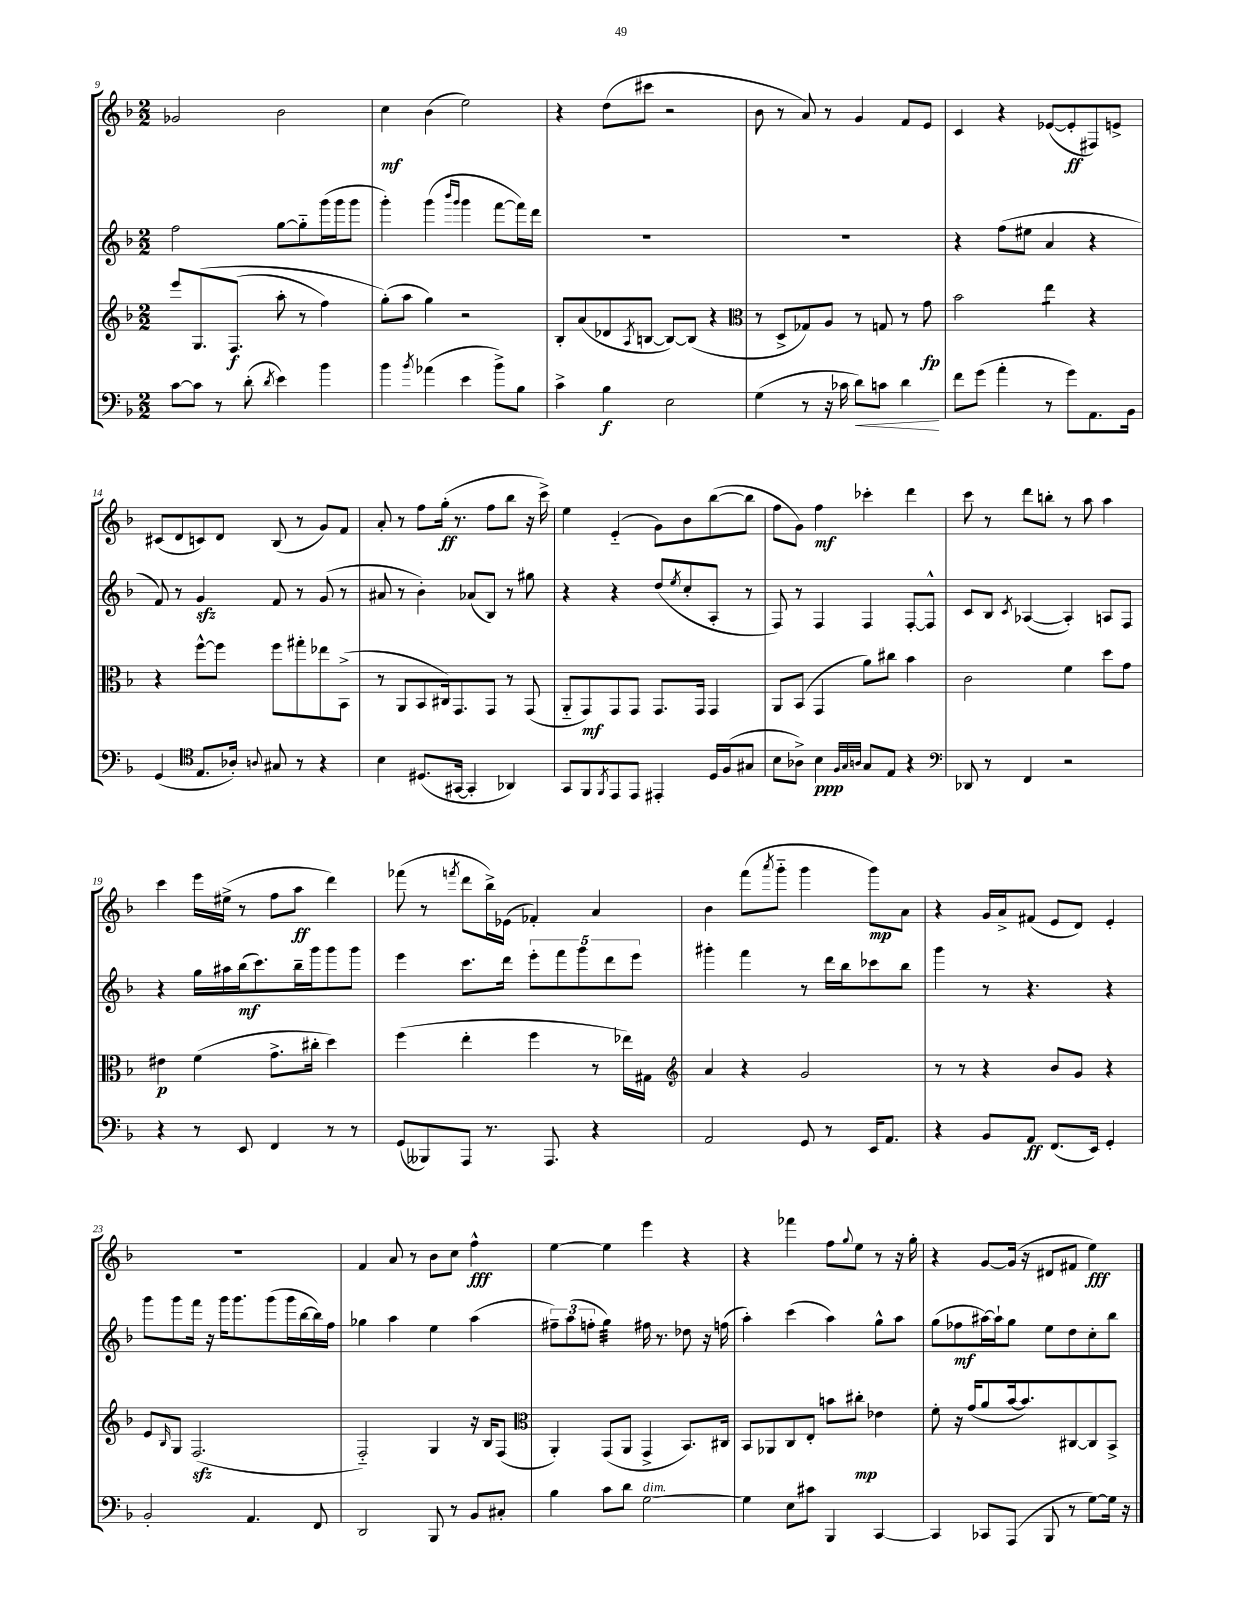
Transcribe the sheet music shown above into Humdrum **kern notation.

**kern	**kern	**kern	**kern
*staff4	*staff3	*staff2	*staff1
*clefF4	*clefG2	*clefG2	*clefG2
*k[b-]	*k[b-]	*k[b-]	*k[b-]
*M2/2	*M2/2	*M2/2	*M2/2
[8c	8eee	2ff	2g-
8c]	&(8.G	.	.
8r	.	.	.
.	(8.F	.	.
(8d'	.	.	.
8qd	.	.	.
4e)	8aa'	[8gg	2b-
.	8r	8gg'~]	.
4b-	4ff)	(16ggg	.
.	.	16ggg	.
.	.	8ggg	.
=	=	=	=
4b-	(8gg'&)	4ggg')	4cc
.	8aa	.	.
8qb-	.	.	.
(4a-	4gg)	(4ggg	(4b-
.	.	16qqbbb-	.
.	.	16qqggg	.
4e	2r	4ggg	2ee)
8b-^)	.	[8fff	.
8B-	.	16fff])	.
.	.	16ddd	.
=	=	=	=
4c^	8B-'	1r	4r
.	(8a	.	.
4B-	8d-	.	(8dd
.	8qA	.	.
.	[8B	.	8ccc#
2E	8B_)	.	2r
.	(8B]	.	.
.	4r	.	.
=	=	=	=
*	*clefC3	*	*
(4G	8r	1r	8b-
.	8D^	.	8r
8r	8G-)	.	8a)
16r	8A	.	8r
16c-	.	.	.
8d)	8r	.	4g
8c	8G	.	.
4d	8r	.	8f
.	8g	.	8e
=	=	=	=
8f	2b-	4r	4c
(8g	.	.	.
4a'	.	(8ff	4r
.	.	8ee#	.
8r	4ee	4a	([8e-
8g)	.	.	8e-']
8.AA	4r	4r	8F#)
.	.	.	8e^
16BB-	.	.	.
=	=	=	=
(4GG	4r	8f)	(8c#
.	.	8r	8d
*clefC4	*	*	*
8.E	[8ff^^	4g	8c)
.	8ff]	.	8d
16A-')	.	.	.
8qqA	.	.	.
8G#	8ff	8f	(8B-
8r	8gg#'	8r	8r
4r	8ee-	(8g	8g)
.	(8BB-^	8r	8f
=	=	=	=
4B-	8r	8a#	8a'
.	8AA	8r	8r
(8.D#	8BB-	4b-')	8ff
.	16C#)	.	(16gg'
[16GG#	8.GG	.	8.r
4GG#']	.	(8a-	.
.	8GG	8B-)	8ff
4AA-)	8r	8r	8bb-
.	(8GG	8gg#	16r
.	.	.	16ccc^)
=	=	=	=
8GG	8AA'~	4r	4ee
8FF	8GG)	.	.
8qFF	.	.	.
8EE	8GG	4r	(4e'~
8EE	8GG	.	.
4EE#'	8.GG	(8dd	8g)
.	.	8qee	.
.	.	8cc'	8b-
.	16GG	.	.
16D	4GG	8A'	([8bb-
(16F	.	.	.
8G#	.	8r	8bb-]
=	=	=	=
8B-	8AA	8F)	8ff
8A-^)	(8BB-	8r	8g)
4B-	4GG	4F	4ff
32qqF	.	.	.
32qqG	.	.	.
32qqA	.	.	.
8G	8a)	4F	4ccc-'
8E	8cc#	.	.
4r	4b-	[8F'	4ddd
.	.	8F^^]	.
=	=	=	=
*clefF4	*	*	*
8DD-	2c	8c	8ccc
8r	.	8B-	8r
.	.	8qc	.
4FF	.	([4A-	8ddd
.	.	.	8bb'
2r	4f	4A-'])	8r
.	.	.	8aa
.	8dd	8A	4aa
.	8g	8F	.
=	=	=	=
4r	4e#	4r	4ccc
8r	(4f	16gg	16eee
.	.	16aa#	(16ee#^
8EE	.	(16bb-	8r
.	.	8.ccc)	.
4FF	8.g^	.	8ff
.	.	16bb-~	8aa
.	16cc#'	16ggg	.
8r	4dd)	8ggg	4ddd)
8r	.	8ggg	.
=	=	=	=
(8GG	(4ff	4eee	(8fff-
8BBB--)	.	.	8r
.	.	.	8qfff
8AAA	4ee'	8.ccc	8ddd
8.r	.	.	16bb-^)
.	.	16ddd	(16e-
.	4ff	10eee'	4f-')
8.AAA	.	.	.
.	.	10fff	.
.	.	10ggg	.
4r	8r	.	4a
.	.	10ddd	.
.	16ee-)	.	.
.	.	10eee	.
.	16G#	.	.
=	=	=	=
*	*clefG2	*	*
2AA	4a	4ggg#'	4b-
.	4r	4fff	(8fff
.	.	.	8qaaa
.	.	.	8ggg'~
8GG	2g	8r	4ggg
8r	.	16ddd	.
.	.	16bb-	.
16EE	.	8ccc-	8ggg)
8.AA	.	.	.
.	.	8bb-	8a
=	=	=	=
4r	8r	4ggg	4r
.	8r	.	.
8BB-	4r	8r	16g
.	.	.	16a^
8AA	.	4.r	(8f#
(8.FF	8b-	.	8e
.	8g	.	8d)
16EE)	.	.	.
4GG'	4r	4r	4e'
=	=	=	=
2BB-'	8e	8ggg	1r
.	16qqB-	.	.
.	8G	8ggg	.
.	(2.F	16fff	.
.	.	16r	.
.	.	16ggg	.
.	.	8.ggg	.
4.AA	.	.	.
.	.	(8ggg	.
.	.	16ggg	.
.	.	[16bb-	.
8FF	.	16bb-])	.
.	.	16ff	.
=	=	=	=
2DD	2F'~)	4gg-	4f
.	.	4aa	8a
.	.	.	8r
8BBB-	4G	4ee	8b-
8r	.	.	8cc
8BB-	16r	(4aa	4ff^^
.	16B-	.	.
8C#'	(8F	.	.
=	=	=	=
*	*clefC3	*	*
4B-	4AA')	12ff#~)	[4ee
.	.	(12aa	.
.	.	12ff'	.
8c	(8GG	4gg)	4ee]
8d	8AA	.	.
[2G	4GG^	16ff#	4eee
.	.	8.r	.
.	8.BB-)	8dd-	4r
.	.	16r	.
.	16C#	(16ff	.
=	=	=	=
4G]	8BB-	4aa')	4r
.	8AA-	.	.
8E	8C	(4ccc	4fff-
8c#	8E'	.	.
4BBB-	8b	4aa)	8ff
.	.	.	8qqgg
.	8cc#'	.	8ee
[4CC	4e-	8gg^^	8r
.	.	8aa	16r
.	.	.	16gg'
=	=	=	=
4CC]	8f'	(8gg	4r
.	16r	8ff-	.
.	(16g	.	.
8CC-	8a	[16aa#)	[8g
.	.	16aa#`]	.
(8AAA	[16b-	8gg	(16g]
.	8.b-])	.	16r
8BBB-	.	8ee	8d#
8r	[8C#	8dd	8f#
[8G)	8C#]	8cc'	4ee)
16G]	8BB-^	8bb-	.
16r	.	.	.
==	==	==	==
*-	*-	*-	*-
